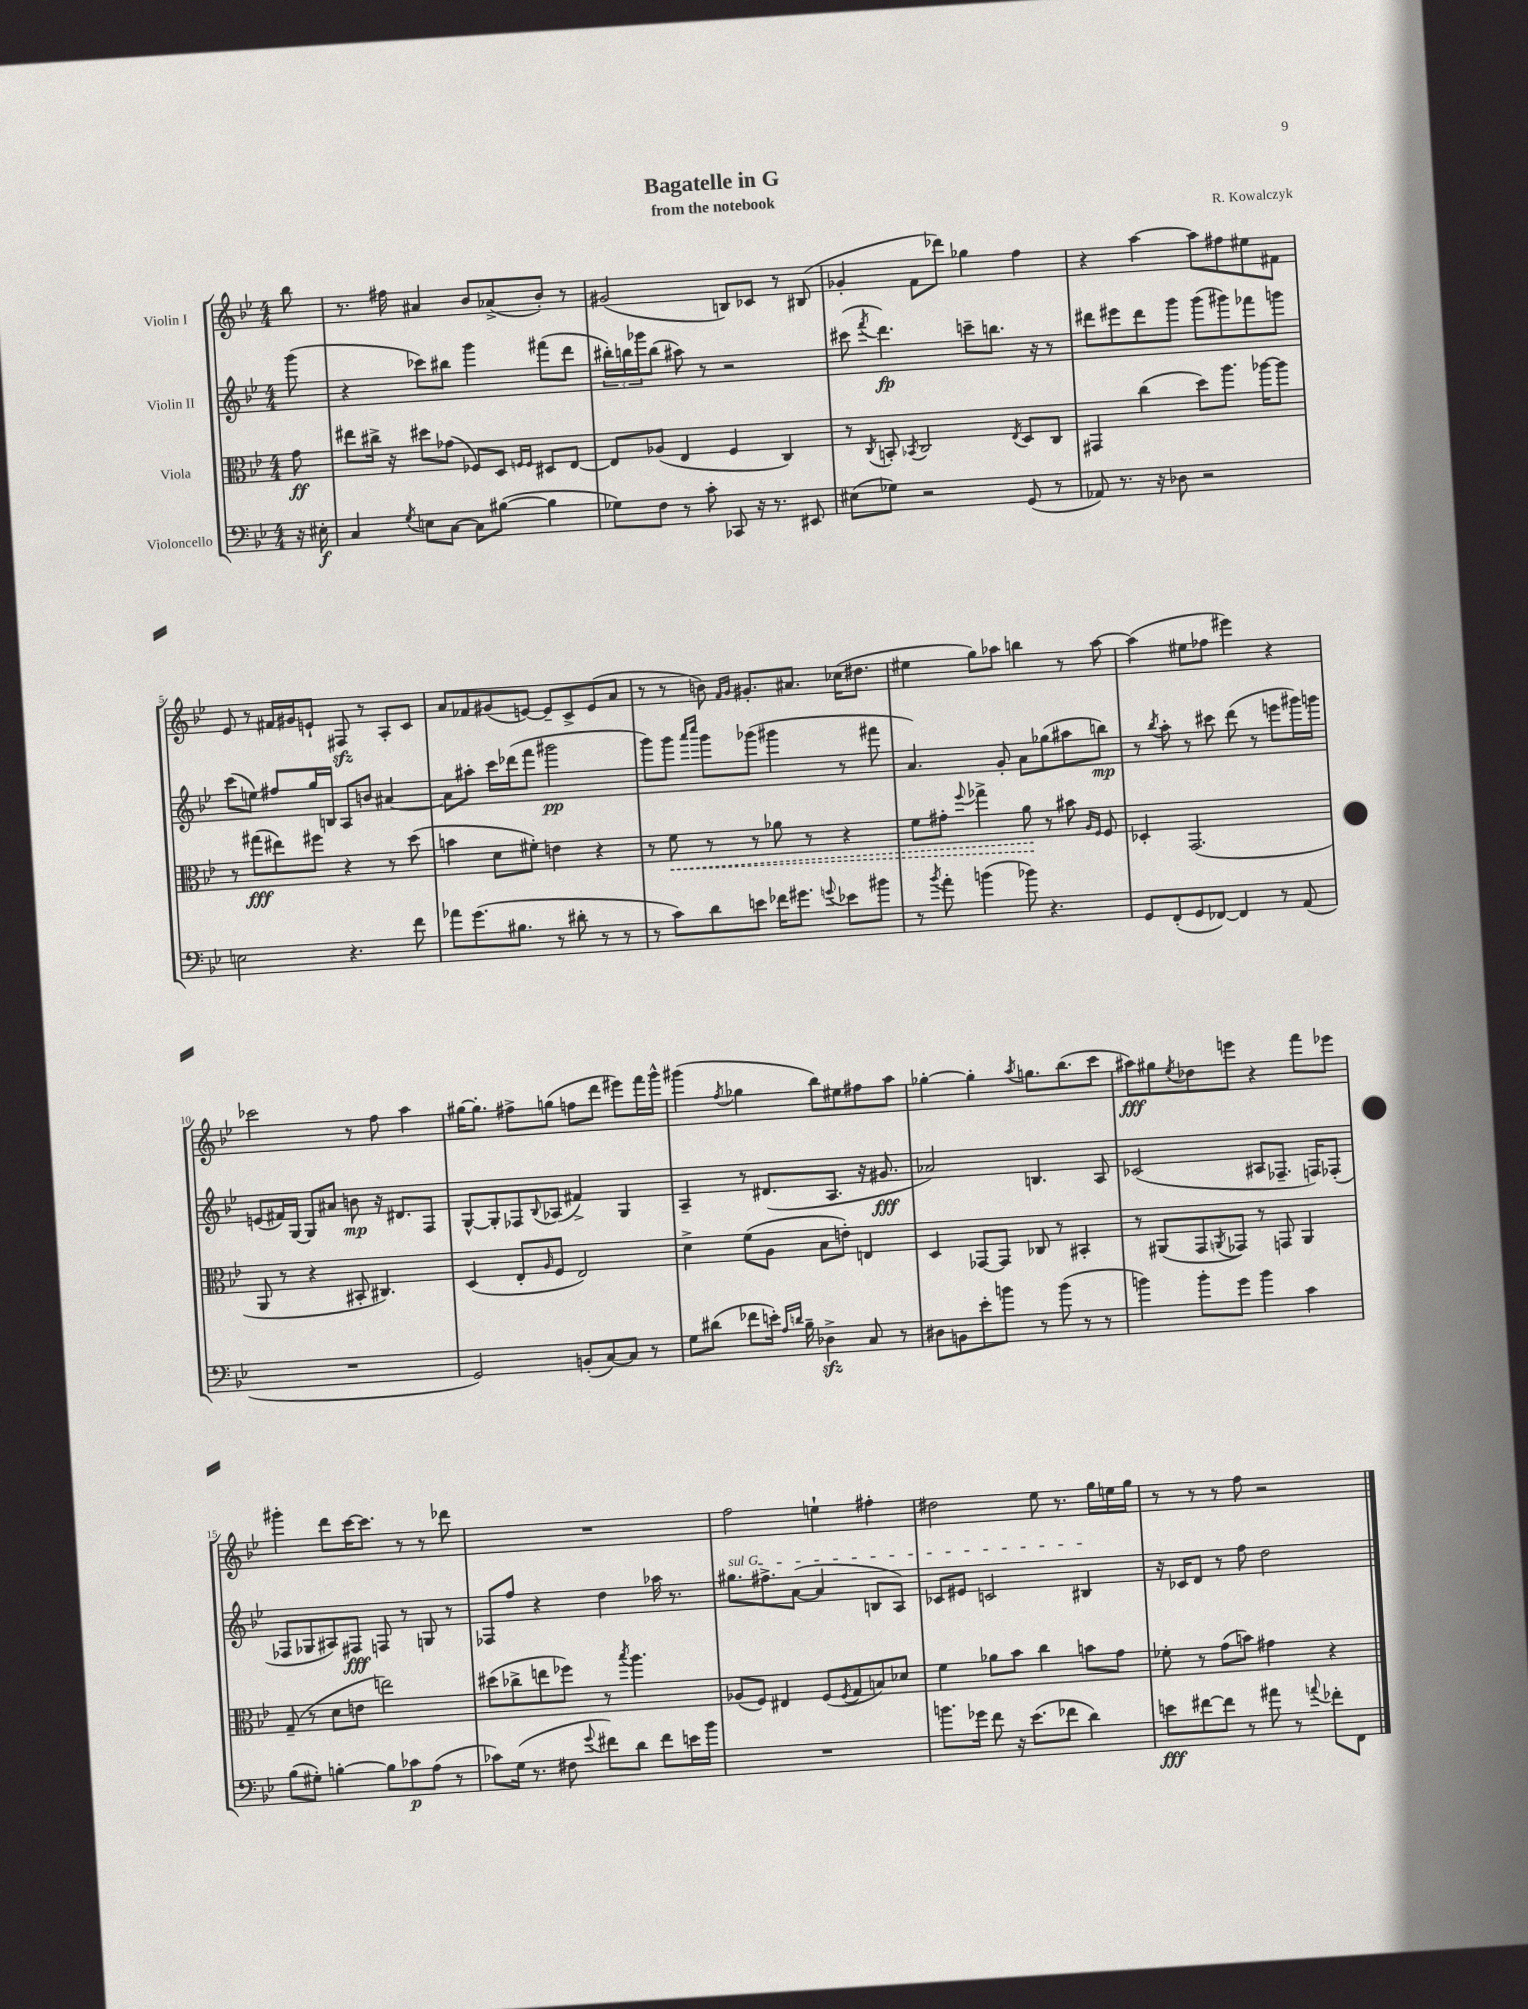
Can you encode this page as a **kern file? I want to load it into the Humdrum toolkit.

**kern	**dynam	**kern	**dynam	**kern	**dynam	**kern	**dynam
*part4	*part4	*part3	*part3	*part2	*part2	*part1	*part1
*staff4	*staff4	*staff3	*staff3	*staff2	*staff2	*staff1	*staff1
*I"Violoncello	*	*I"Viola	*	*I"Violin II	*	*I"Violin I	*
*clefF4	*	*clefC3	*	*clefG2	*	*clefG2	*
*k[b-e-]	*	*k[b-e-]	*	*k[b-e-]	*	*k[b-e-]	*
*M4/4	*	*M4/4	*	*M4/4	*	*M4/4	*
=	=	=	=	=	=	=	=
16r	.	8g\	ff	(8ggg\	.	8bb-\	.
16E#X'\	f	.	.	.	.	.	.
=1	=1	=1	=1	=1	=1	=1	=1
4C/	.	8ee#X\L	.	4r	.	8.r	.
.	.	16cc#X^\Jk	.	.	.	.	.
.	.	16r	.	.	.	16ff#X\	.
8qG/	.	.	.	.	.	.	.
8En\L	.	8dd#X\L	.	8ccc-X\L)	.	4a#X/	.
[8C\J	.	(8g-X\J	.	8bb#X\J	.	.	.
8C\L]	.	8F-X/L)	.	4ggg\	.	8b-/L	.
([8B#X\J	.	8D/J	.	.	.	(8a-X^/	.
.	.	16qqFn/LL	.	.	.	.	.
.	.	16qqF/JJ	.	.	.	.	.
4B#\]	.	8D#X/L	.	(8fff#X\L	.	8b-'/J)	.
.	.	[8E-/J	.	8ddd\J	.	8r	.
=2	=2	=2	=2	=2	=2	=2	=2
8G-X\L)	.	8E-/L]	.	24bb#X'\LL)	.	(2g#X/	.
.	.	.	.	24bbn\	.	.	.
.	.	.	.	24ggg-X\J	.	.	.
8F\J	.	(8A-X/J	.	(8bb\J	.	.	.
8r	.	4E-/	.	8aa#X\)	.	.	.
8c'\	.	.	.	8r	.	.	.
8CC-X/	.	4F/	.	2r	.	8Bn/L)	.
16r	.	.	.	.	.	8c-X/J	.
8.r	.	.	.	.	.	.	.
.	.	4C/)	.	.	.	8r	.
8EE#X/	.	.	.	.	.	(8B#X/	.
=3	=3	=3	=3	=3	=3	=3	=3
(8E#X\L	.	8r	.	(8ccc#X\	.	4g-X'/	.
.	.	8qC/	.	8qfff/	.	.	.
8G-X\J)	.	8BBn'/	.	4.ddd\)	fp	.	.
.	.	8qBB-X/	.	.	.	.	.
2r	.	2C/	.	.	.	8f\L	.
.	.	.	.	.	.	8ddd-X\J)	.
.	.	.	.	8cccn~\L	.	4gg-X\	.
.	.	.	.	8.bbn\J	.	.	.
.	.	8qE-/	.	.	.	.	.
(8GG/	.	8D/L	.	.	.	4ff\	.
.	.	.	.	16r	.	.	.
8r	.	8C/J	.	8r	.	.	.
=4	=4	=4	=4	=4	=4	=4	=4
8AA-X/)	.	4GG#X/	.	8ddd#X\L	.	4r	.
8.r	.	.	.	8eee#X\	.	.	.
.	.	(4cc\	.	8ddd#\	.	[4aa\	.
16r	.	.	.	.	.	.	.
8D-X\	.	.	.	8ggg\J	.	.	.
2r	.	8dd\L)	.	(8ggg\L	.	8aa\L]	.
.	.	8.aa\J	.	8ggg#X\)	.	8ff#X\	.
.	.	.	.	8fff-X\	.	8ee#X\	.
.	.	[16aa-X\KL	.	.	.	.	.
.	.	8aa-\J]	.	8gggn\J	.	8f#X\J	.
!!LO:LB:g=z
=5	=5	=5	=5	=5	=5	=5	=5
2En\	.	8r	.	(8ccc\L	.	8e-/	.
.	.	(8gg#X\L	fff	8een\J)	.	8r	.
.	.	8ee#X\)	.	8ff#X/L	.	16f#X/LL	.
.	.	.	.	.	.	16g#X/J	.
.	.	8ff#X\J	.	16gg/L	.	8en`/J	.
.	.	.	.	16Bn/JJ	.	.	.
4.r	.	4r	.	8A/L	.	8F#Xzz/	.
.	.	.	.	8bn/J	.	8r	.
.	.	8r	.	[4a#X/	.	8A'/L	.
8f\	.	(8dd\	.	.	.	8c/J	.
=6	=6	=6	=6	=6	=6	=6	=6
8a-X\L	.	4bn\	.	8a#\L]	.	8a/L	.
(8.g\	.	.	.	8aa#X'\J	.	8f-X/	.
.	.	8d\L	.	16ccc\LL	.	(8g#X/	.
8.B#X\J	.	.	.	(16ddd-X\J	.	.	.
.	.	8f#X'\J)	.	8fff\J	.	[8en/J)	.
8r	.	4en\	.	2ggg#X\	pp	8e~/L]	.
8d#X'\	.	.	.	.	.	8c^/	.
8r	.	4r	.	.	.	(8e/	.
8r	.	.	.	.	.	8a/J	.
=7	=7	=7	=7	=7	=7	=7	=7
8r	.	8r	.	8ggg\L)	.	8r	.
!	!	!	!LO:HP:b	!	!	!	!
8c\L)	.	8f\	<	8ggg\J	.	8r	.
.	.	.	.	16qqaaa/LL	.	.	.
.	.	.	.	16qqcccc/JJ	.	.	.
8d\	.	8r	.	8ggg\L	.	8bn\)	.
.	.	.	.	.	.	16qqf/LL	.
.	.	.	.	.	.	16qqg/JJ	.
8en\J	.	8r	.	(8ggg-X\J	.	8.g#X'/L	.
16f-X\KL	.	8a-X\	.	4ggg#X\	.	.	.
8.g#X\J	.	.	.	.	.	8.a#X/J	.
.	.	8r	.	.	.	.	.
8qqgn/	.	.	.	.	.	.	.
8e-X\L	.	4r	.	8r	.	(16cc-X\KL	.
.	.	.	.	.	.	8.dd#X\J	.
8b#X\J	.	.	.	8fff#X\	.	.	.
=8	=8	=8	=8	=8	=8	=8	=8
8r	.	8f\L	.	4.a/)	.	4ee#X\	.
8qb-/	.	.	.	.	.	.	.
8a'\	.	8g#X'\J	.	.	.	.	.
.	.	8qqff/	.	.	.	.	.
(4bn\	.	4gg-X^\	.	.	.	8gg\L)	.
.	.	.	.	8g'/	.	8aa-X\J	.
8b-X\)	.	8a\	.	8a\L	.	4bbn\	.
4.r	.	8r	[	(8gg-X\	.	.	.
.	.	8b#X\	.	8aa#X\	.	8r	.
.	.	16qqA/LL	.	.	.	.	.
.	.	16qqF/JJ	.	.	.	.	.
.	.	8F/	.	8bbn\J)	mp	[8aa-\	.
=9	=9	=9	=9	=9	=9	=9	=9
8GG/L	.	4D-X'/	.	8r	.	(4aa-\]	.
.	.	.	.	8qbb-/	.	.	.
(8FF'/	.	.	.	8aa'\	.	.	.
8GG/	.	(2.GG/	.	8r	.	8ee#X\L	.
[8FF-X/J)	.	.	.	8ccc#X\	.	8ff-X\J	.
4FF-/]	.	.	.	(8ddd\	.	4eee#X\)	.
.	.	.	.	8r	.	.	.
8r	.	.	.	8eeen\L	.	4r	.
(8AA/	.	.	.	16ggg#X\L)	.	.	.
.	.	.	.	16gggn\JJ	.	.	.
!!LO:LB:g=z
=10	=10	=10	=10	=10	=10	=10	=10
1r	.	8AA/	.	(8en/L	.	2ccc-X\	.
.	.	8r	.	16f#X/L)	.	.	.
.	.	.	.	[16G/JJ	.	.	.
.	.	4r	.	8G/L]	.	.	.
.	.	.	.	8a#X/J	.	.	.
.	.	8BB#X'/	.	8bn\	mp	8r	.
.	.	4.C#X/)	.	16r	.	8ff\	.
.	.	.	.	8.d#X/L	.	.	.
.	.	.	.	.	.	4aa\	.
.	.	.	.	8F/J	.	.	.
=11	=11	=11	=11	=11	=11	=11	=11
2GG/)	.	(4D/	.	[8G^^/L	.	[16gg#X\KL	.
.	.	.	.	.	.	8.gg#'\J]	.
.	.	.	.	8G'/]	.	.	.
.	.	8E-'/L	.	8F-X/	.	8ff#X^\L	.
.	.	16qqA/	.	8qqB-/	.	.	.
.	.	8F/J	.	(8A-X/J	.	(8ggn\J	.
(8BBn'/L	.	2E-/)	.	4f#X^/)	.	8ffn\L	.
[8C/)	.	.	.	.	.	8ddd\J	.
8C/J]	.	.	.	4G/	.	8eee#X\L)	.
8r	.	.	.	.	.	16fff\L	.
.	.	.	.	.	.	16ggg^^\JJ	.
=12	=12	=12	=12	=12	=12	=12	=12
8G\L	.	4d^\	.	4A~/	.	(4ggg#X\	.
(8d#X\J	.	.	.	.	.	.	.
.	.	.	.	.	.	8qff/	.
8f-X\L	.	(8f\L	.	8r	.	4gg-X\	.
16en'\Jk)	.	8A\J	.	(8.d#X/L	.	.	.
16qqA/LL	.	.	.	.	.	.	.
16qqdn/JJ	.	.	.	.	.	.	.
16B-~\	.	.	.	.	.	.	.
4D-Xzz^\	.	8B-\L	.	.	.	8bb-\L)	.
.	.	.	.	8.A/J	.	.	.
.	.	8en'\J)	.	.	.	8ee#X\	.
8C/	.	4En/	.	16r	.	8ff#X\	.
.	.	.	.	8.g#X/	fff	.	.
8r	.	.	.	.	.	8aa\J	.
=13	=13	=13	=13	=13	=13	=13	=13
8D#X\L	.	4D/	.	2a-X/)	.	[4gg-X'\	.
8BBn\	.	.	.	.	.	.	.
8e-'\	.	[8GG-X/L	.	.	.	4gg-'\]	.
8bn\J	.	8GG-/J]	.	.	.	.	.
.	.	.	.	.	.	8qaa/	.
8r	.	8C-X/	.	4.Bn/	.	8.ggn\L	.
(8b\	.	8r	.	.	.	.	.
.	.	.	.	.	.	(8.bb-\	.
8r	.	4BB#X'/	.	.	.	.	.
8r	.	.	.	8A/	.	8ccc\J	.
=14	=14	=14	=14	=14	=14	=14	=14
4bn\)	.	8r	.	(2c-X/	.	8aa#X\L)	fff
.	.	(8AA#X/L	.	.	.	8gg#X\	.
.	.	.	.	.	.	8qee-/	.
8b'\L	.	8GG/	.	.	.	8dd-X\	.
.	.	8qAAn/	.	.	.	.	.
8g\J	.	8GG-X/J)	.	.	.	8eeen\J	.
4b\	.	8r	.	8A#X/L	.	4r	.
.	.	8GGn/	.	8.F-X~/J	.	.	.
4c\	.	4AA/	.	.	.	8fff\L	.
.	.	.	.	16Fn/KL)	.	.	.
.	.	.	.	(8F-X'/J	.	8eee-X\J	.
!!LO:LB:g=z
=15	=15	=15	=15	=15	=15	=15	=15
(8B-\L	.	(8G~/	.	8F-X/L	.	4ggg#X'\	.
8G#X'\J)	.	8r	.	8G-X/	.	.	.
[4Bn'\	.	8d\L	.	8A#X/)	.	8ddd\L	.
.	.	8en\J	.	8F#X/J	fff	[16ccc\K	.
.	.	.	.	.	.	8.ccc\J]	.
8B\L]	.	2een\)	.	8Fn/	.	.	.
8c-X\	p	.	.	8r	.	8r	.
(8A\J	.	.	.	8Gn/	.	8r	.
8r	.	.	.	8r	.	8ddd-X\	.
=16	=16	=16	=16	=16	=16	=16	=16
8c-X\L)	.	(8dd#X\L	.	8F-X/L	.	1r	.
(16G\Jk	.	8cc-X^\	.	8ff/J	.	.	.
8.r	.	.	.	.	.	.	.
.	.	8een\	.	4r	.	.	.
8F#X\	.	8ff-X\J)	.	.	.	.	.
8qqg/	.	.	.	.	.	.	.
8f#X\L)	.	8r	.	4dd\	.	.	.
.	.	8qbb-/	.	.	.	.	.
8d\J	.	4.aa\	.	.	.	.	.
8f#\L	.	.	.	16aa-X\	.	.	.
.	.	.	.	8.r	.	.	.
16en\L	.	.	.	.	.	.	.
16b-\JJ	.	.	.	.	.	.	.
=17	=17	=17	=17	=17	=17	=17	=17
!	!	!	!	!LO:TX:a:i:t=sul G	!	!	!
1r	.	(8A-X/L	.	8.gg#X\L	.	2ff\	.
.	.	8F/J)	.	.	.	.	.
.	.	.	.	8.ff#X^\	.	.	.
.	.	4E#X/	.	.	.	.	.
.	.	.	.	([8a\J	.	.	.
.	.	(8F/L	.	4a/]	.	4een`\	.
.	.	8qF/	.	.	.	.	.
.	.	8G/	.	.	.	.	.
.	.	8Bn/)	.	8Bn/L	.	4ff#X'\	.
.	.	8d-X/J	.	8A/J)	.	.	.
=18	=18	=18	=18	=18	=18	=18	=18
8.bn\L	.	4f\	.	8c-X/L	.	2dd#X\	.
.	.	.	.	8e#X/J	.	.	.
16g-X\Jk	.	.	.	.	.	.	.
8f\	.	8a-X\L	.	2cn/	.	.	.
16r	.	8b-\J	.	.	.	.	.
(8.e-\L	.	.	.	.	.	.	.
.	.	4cc\	.	.	.	8ee-\	.
8f-X\J	.	.	.	.	.	8.r	.
4d\)	.	8bn\L	.	4B#X/	.	.	.
.	.	.	.	.	.	16gg\LL	.
.	.	8g\J	.	.	.	16een\	.
.	.	.	.	.	.	16gg\JJ	.
=19	=19	=19	=19	=19	=19	=19	=19
8en\L	fff	8f-X'\	.	16r	.	8r	.
.	.	.	.	16c-X/KL	.	.	.
[8f#X\	.	8r	.	8d/J	.	8r	.
8f#\J]	.	(8g\L	.	8r	.	8r	.
8r	.	8bn\J)	.	8ff\	.	8ff\	.
8a#X\	.	4g#X\	.	2dd\	.	2r	.
8r	.	.	.	.	.	.	.
8qqan/	.	.	.	.	.	.	.
8f-X'\L	.	4r	.	.	.	.	.
8FF\J	.	.	.	.	.	.	.
==	==	==	==	==	==	==	==
*-	*-	*-	*-	*-	*-	*-	*-
